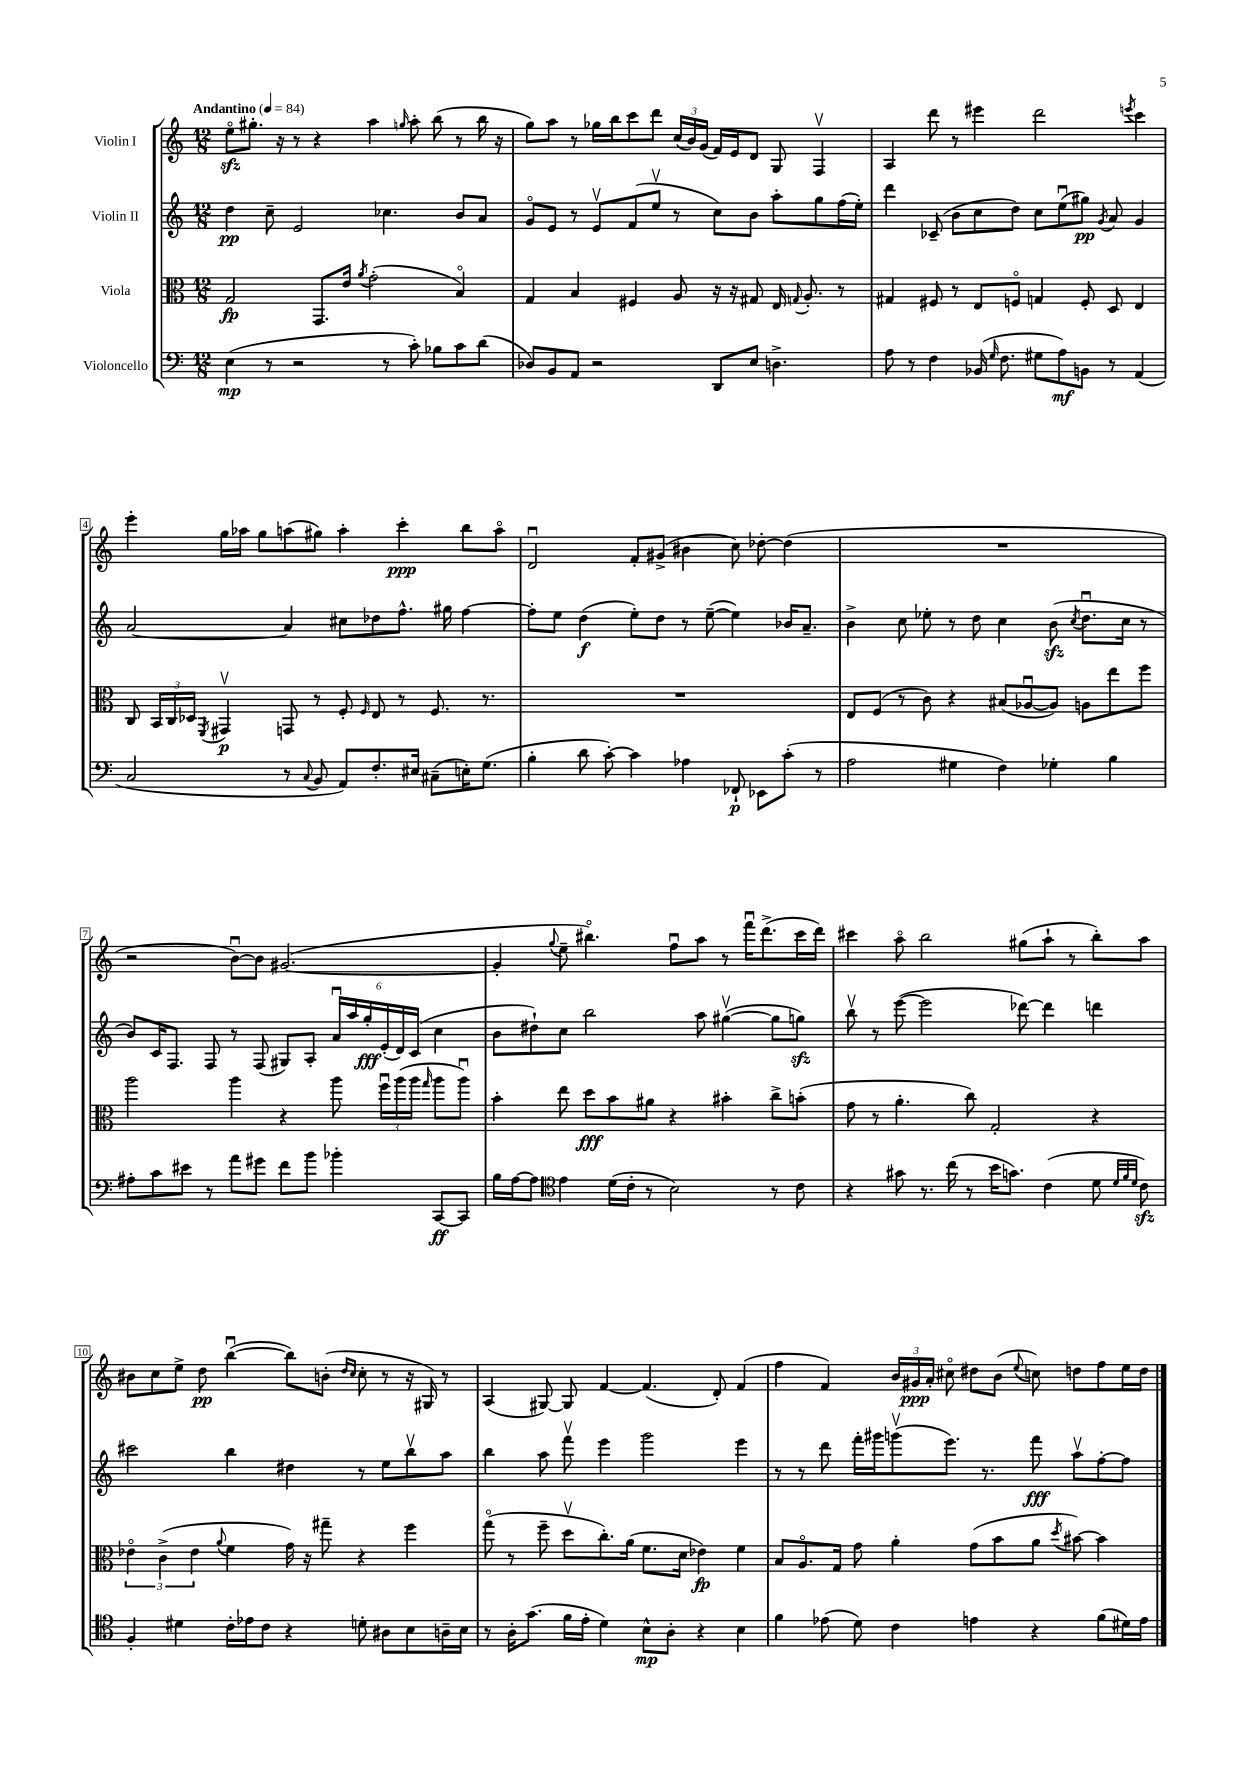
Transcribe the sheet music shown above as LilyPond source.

<<
\new StaffGroup <<
\new Staff = "s0" \with { instrumentName = "Violin I" } {
    \clef treble \key c \major \numericTimeSignature \time 12/8 \tempo "Andantino" 4 = 84
    \autoBeamOff e''8[\flageolet\sfz gis''8.]-. r16 r8 r4 a''4 \grace { g''16 } a''8-. b''8( r8 b''16 r16 |
    g''8[) a''8] r8 ges''16[ b''16 c'''8 d'''8] \tuplet 3/2 { c''16[( b'16) g'16]( } f'16[) e'16 d'8] g8 f4\upbow |
    a4 d'''8 r8 eis'''4 d'''2 \acciaccatura { e'''8 } c'''4 |
    e'''4-. g''16[ aes''16] g''8[ a''8( gis''8]) a''4-. c'''4-.\ppp b''8[ a''8]\flageolet |
    d'2\downbow f'8[-. gis'8]->( bis'4 c''8) des''8~-. des''4( |
    R1. |
    r2 b'8[~\downbow) b'8] gis'2.~( |
    gis'4-. \appoggiatura { g''8 } e''8-- bis''4.\flageolet) f''8[\downbow a''8] r8 f'''16[\downbow d'''8.->( c'''16 d'''16]) |
    cis'''4 a''8\flageolet b''2 gis''8[( a''8]-! r8 b''8[-.) a''8] |
    bis'8[ c''8 e''8]-> d''8\pp b''4~\downbow( b''8[) b'8]-.( \grace { d''16[ c''16] } c''8-. r8 r16 gis16) r8 |
    a4( gis8~) gis8 f'4~ f'4.( d'8-.) f'4( |
    f''4 f'4) \tuplet 3/2 { b'16[ gis'16\ppp a'16]-. } cis''8\flageolet dis''8[ b'8]( \appoggiatura { e''8 } c''8) d''8[ f''8 e''16 d''16] \bar "|." |
}
\new Staff = "s1" \with { instrumentName = "Violin II" } {
    \clef treble \key c \major \numericTimeSignature \time 12/8
    \autoBeamOff d''4\pp c''8-- e'2 ces''4. b'8[ a'8] |
    g'8[\flageolet e'8] r8 e'8[\upbow f'8( e''8]\upbow r8 c''8[) b'8] a''8[-. g''8 f''16( e''16]-.) |
    d'''4 ces'8--( b'8[ c''8 d''8]) c''8[ e''8\downbow( gis''8]\pp) \acciaccatura { g'8 } a'8 g'4 |
    a'2~ a'4 cis''8[ des''8 f''8.]-^ gis''16 f''4~ |
    f''8[-. e''8] d''4\f( e''8[-.) d''8] r8 e''8~--( e''4) bes'16[ a'8.]-- |
    b'4-> c''8 ees''8-. r8 d''8 c''4 b'8\sfz( \acciaccatura { c''8 } d''8.[\downbow c''16] r8 |
    b'8[) c'16 f8.] f8 r8 f8( gis8[) a8]-. \tuplet 6/4 { a'16[\downbow a''16 g''16-.\fff e'16-.( d'16) c'16]( } c''4 |
    b'8[ dis''8-!) c''8] b''2 a''8 gis''4~\upbow( gis''8[ g''8]\sfz) |
    b''8\upbow r8 e'''8~( e'''2 des'''8~) des'''4 d'''4 |
    cis'''2 b''4 dis''4 r8 e''8[ b''8\upbow a''8] |
    b''4 a''8 f'''8\upbow e'''4 g'''2 e'''4 |
    r8 r8 d'''8 f'''16[-. gis'''16 g'''8\upbow( e'''8.]) r8. f'''8\fff a''8[\upbow f''8~-. f''8] \bar "|." |
}
\new Staff = "s2" \with { instrumentName = "Viola" } {
    \clef alto \key c \major \numericTimeSignature \time 12/8
    \autoBeamOff g2\fp g,8.[ e'16] \acciaccatura { a'8 } g'2-.( b4\flageolet) |
    g4 b4 fis4 a8 r16 r16 gis8 e16 \appoggiatura { g8 } a8.-. r8 |
    gis4 fis8 r8 e8[ f8]\flageolet g4 f8-. d8 e4 |
    c8 \tuplet 3/2 { b,16[ c16 des16] } \acciaccatura { f,8 } gis,4\upbow\p g,8 r8 f8-. \grace { f16 } e8 r8 f8. r8. |
    R1. |
    e8[ f8]( r8 c'8) r4 bis8[( aes8~\downbow aes8]) a8[ e''8 f''8] |
    a''2 a''4 r4 a''8 \tuplet 3/2 { f''16[\downbow a''16( a''16] } \grace { g''16 } a''8[ a''8]\downbow) |
    b'4-. e''8 d''8[\fff b'8 ais'8] r4 bis'4-. c''8[-> b'8]-.( |
    g'8 r8 a'4.-. c''8) g2-. r4 |
    \tuplet 3/2 { ees'4\flageolet c'4->( ees'4 } \appoggiatura { a'8 } f'4 g'16) r16 gis''8-- r4 f''4 |
    g''8\flageolet( r8 f''8-- d''8[\upbow c''8.-.) a'16]( f'8.[ d'16] ees'4\fp) f'4 |
    b8[ a8.\flageolet g16] g'8 a'4-. g'8[( b'8 a'8] \acciaccatura { d''8 } bis'8~) bis'4 \bar "|." |
}
\new Staff = "s3" \with { instrumentName = "Violoncello" } {
    \clef bass \key c \major \numericTimeSignature \time 12/8
    \autoBeamOff e4\mp( r8 r2 r8 c'8-.) bes8[ c'8 d'8]( |
    des8[) b,8 a,8] r2 d,8[ e8] d4.-> |
    a8 r8 f4 bes,16( \grace { g16 } f8. gis8[ a8\mf) b,8] r8 a,4( |
    c2 r8 \appoggiatura { c8 } b,8 a,8[) f8.-. eis16] cis8[--( e16-.) g8.]( |
    b4-. d'8 c'8~-.) c'4 aes4 fes,8-!\p ees,8[ c'8]-.( r8 |
    a2 gis4 f4) ges4-. b4 |
    ais8[-. c'8 eis'8] r8 a'8[ gis'8] f'8[ b'8] bes'4-. c,8[~\ff c,8] |
    b16[ a16~ a8] \clef tenor e'4 d'16[( c'16]-. r8 b2) r8 c'8 |
    r4 gis'8 r8. c''16( r8 b'16[ g'8.]) c'4( d'8 \grace { d'32[ f'32 d'32] } c'8\sfz) |
    f4-. dis'4 c'16[-. ees'16 c'8] r4 d'8-. ais8[ b8 a16-- b16] |
    r8 a16[-. g'8.]( f'16[ e'16]-. d'4) b8[-^\mp a8]-. r4 b4 |
    f'4 ees'8( d'8) c'4 e'4 r4 f'8[( dis'16) e'16] \bar "|." |
}
>>
>>
\layout { \context { \Score \override BarNumber.stencil = #(make-stencil-boxer 0.1 0.3 ly:text-interface::print) } }
